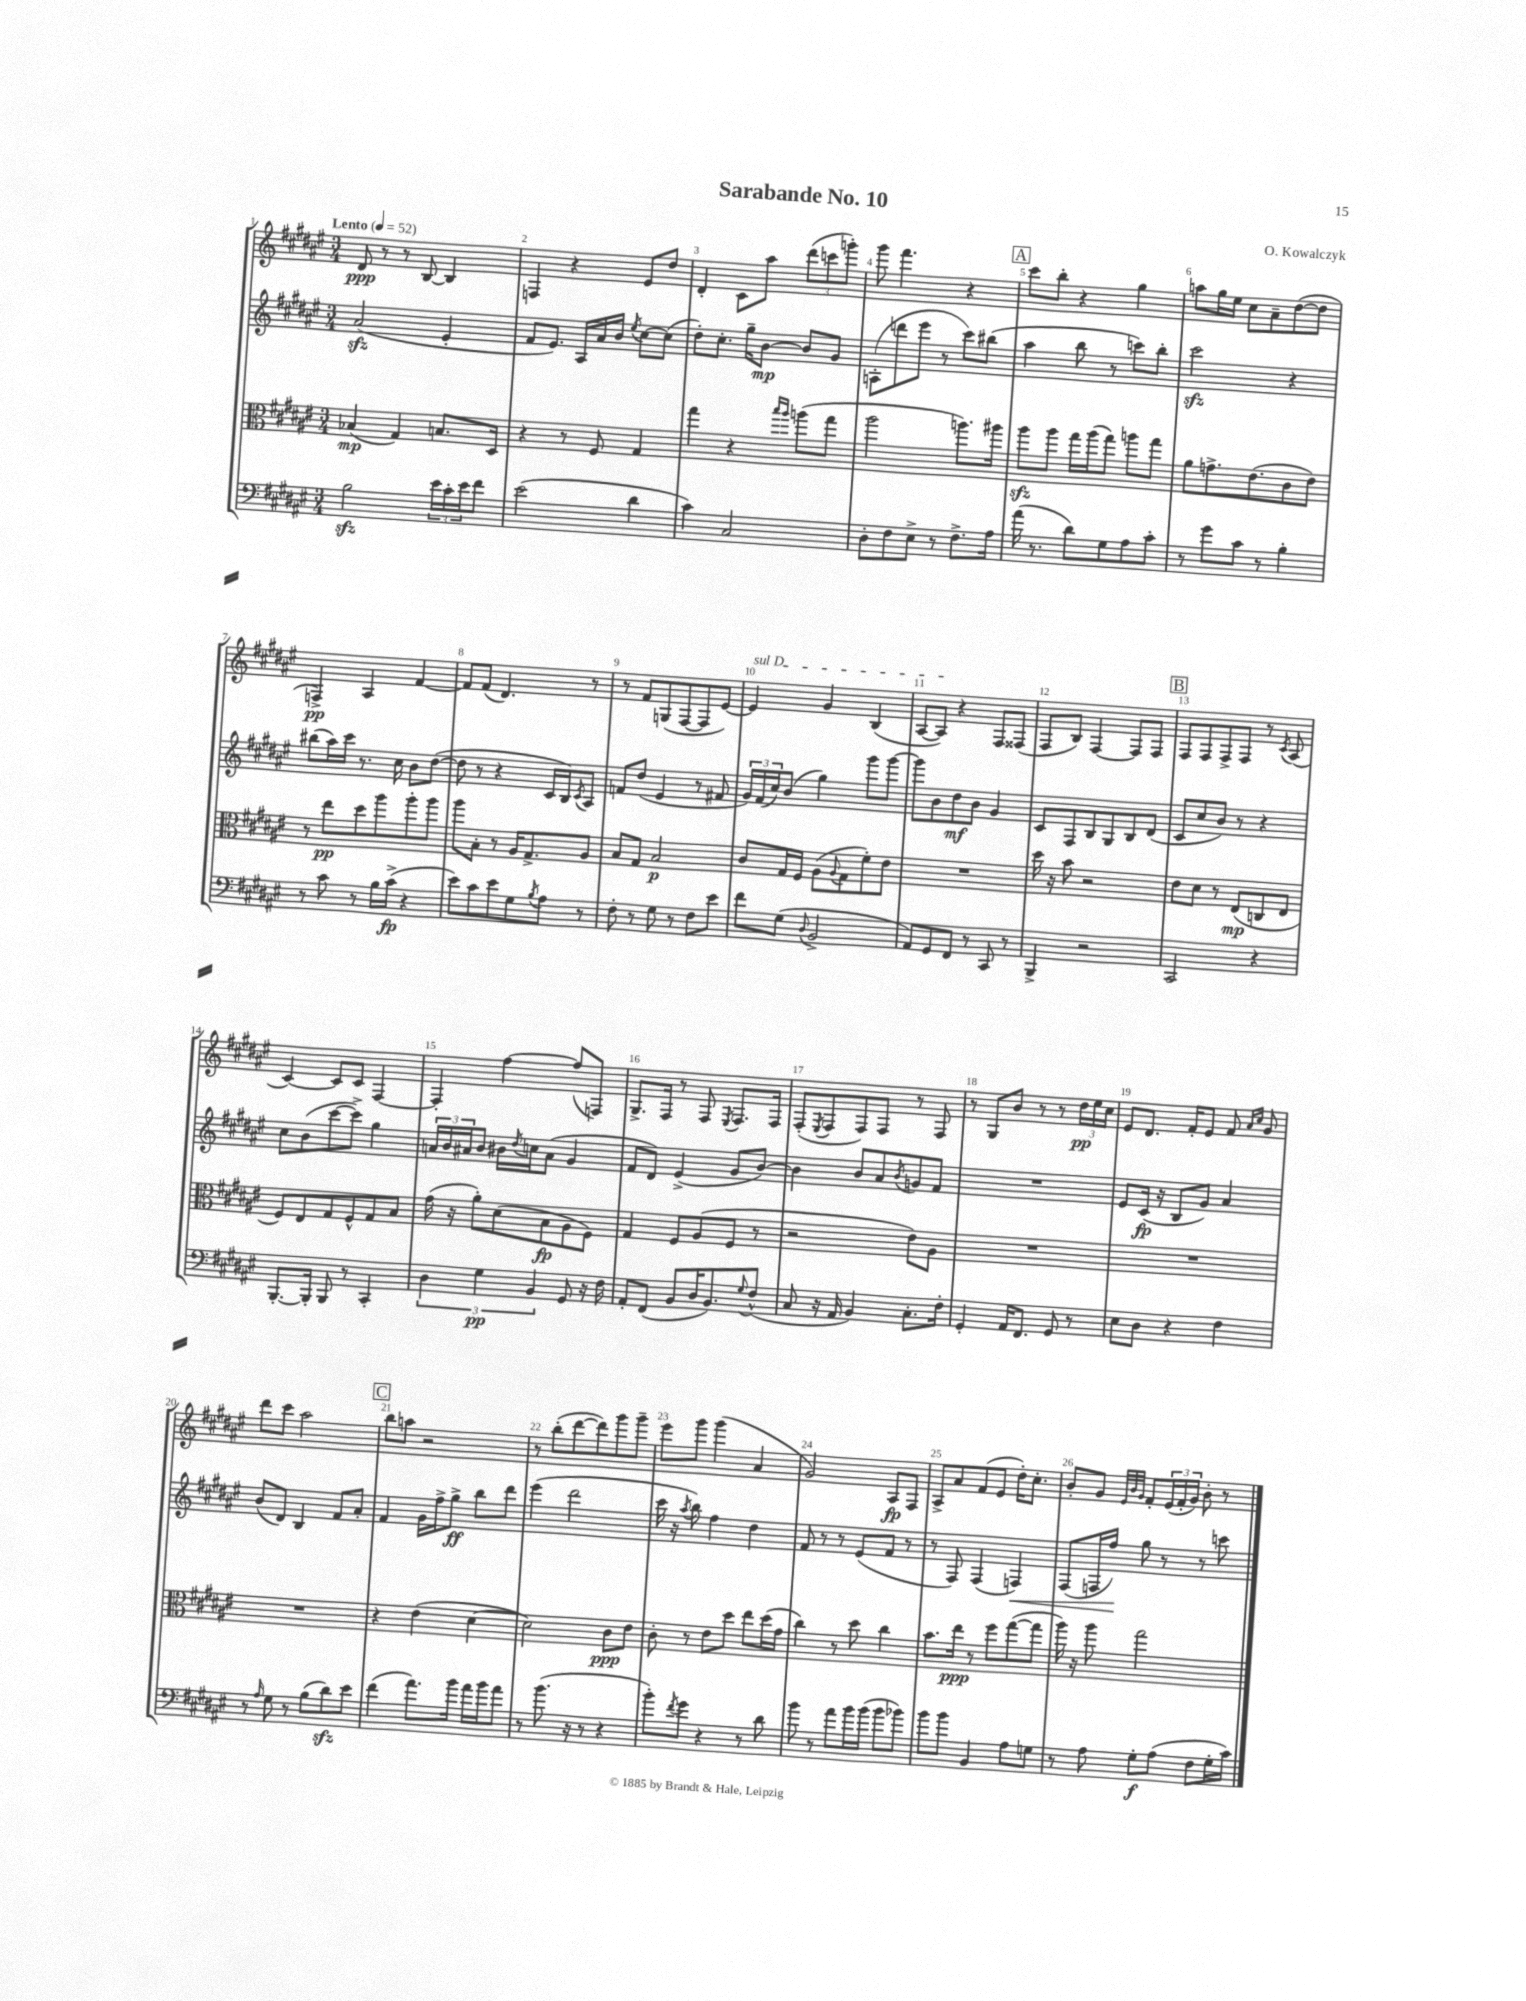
\header { title = "Sarabande No. 10" composer = "O. Kowalczyk" }
<<
\new StaffGroup <<
\new Staff = "s0" {
    \clef treble \key fis \major \numericTimeSignature \time 3/4 \tempo "Lento" 4 = 52
    dis'8\ppp r8 r8 b8~ b4 |
    f4 r4 eis'8 dis''8 |
    dis'4-. cis'8 ais''8 \tuplet 3/2 { dis'''8( c'''8 g'''8-.) } |
    gis'''8 fis'''4. r4 |
    \mark \markup { \box "A" } cis'''8 b''8-. r4 gis''4 |
    a''8 gis''16 eis''16 cis''8 ais'8-- dis''8~( dis''8 |
    f4->\pp) ais4 fis'4~ |
    fis'8 fis'8( dis'4.) r8 |
    r8 fis'8 g8( fis8~ fis8 eis'8~) |
    \once \override TextSpanner.bound-details.left.text = \markup { \italic "sul D" } eis'4\startTextSpan gis'4 b4( |
    ais8~ ais8\stopTextSpan) r4 fis8 fisis8( |
    fis8 b8) fis4~ fis8 fis8 |
    \mark \markup { \box "B" } fis8 fis8 fis8-> fis8 r8 \acciaccatura { cis'8 } ais8( |
    cis'4~) cis'8 cis'8 fis4~ |
    fis4-. fis''4~ fis''8( f8) |
    gis8.-> fis16 r8 fis8 \acciaccatura { eis8 } fis8. fis16 |
    fis8-.( \acciaccatura { eis8 } fis8 fis8) fis8 r8 fis8 |
    r8 gis8 b'8 r8 r8 \tuplet 3/2 { dis''16\pp eis''16 cis''16 } |
    eis'8 dis'8. fis'16-. eis'8 fis'8 \grace { ais'16 cis''16 } gis'8 |
    dis'''8 cis'''8 ais''2 |
    \mark \markup { \box "C" } b''8 a''8 r2 |
    r8 b''8-.( dis'''8~ dis'''8) gis'''8 gis'''8-- |
    eis'''8 gis'''8 gis'''4( ais'4 |
    gis'2) ais8\fp fis8 |
    ais8-> ais'8 fis'8( eis'8 dis''16-.) cis''8.-. |
    b'8-. gis'8 \grace { eis'32 b'32 gis'32 } fis'8-. \tuplet 3/2 { eis'16( fis'16-. gis'16) } b'8-. r8 \bar "|." |
}
\new Staff = "s1" {
    \clef treble \key fis \major \numericTimeSignature \time 3/4
    ais'2\sfz( eis'4-. |
    fis'8 eis'8.) ais16 ais'16 b'16 \acciaccatura { eis''8 } cis''8~ cis''8( |
    dis''8-.) cis''8.-. gis''16-- b'8~\mp b'8 gis'8 |
    a8-.( d'''8 eis'''8 r8 cis'''8) bis''8( |
    \mark \markup { \box "A" } ais''4 b''8 r8 c'''8) b''8-. |
    cis'''2\sfz r4 |
    bis''8( ais''16) cis'''16 r8. cis''16 b'8 dis''8~( |
    dis''8 r8 r4 cis'16 b16) \acciaccatura { cis'8 } ais8 |
    f'8 dis''8( eis'4 r8 fis'8 |
    \tuplet 3/2 { gis'16) fis'16( cis''16) } b'8( gis''4) gis'''8 gis'''8~ |
    gis'''8 b'8 dis''8\mf b'8 gis'4 |
    cis'8 fis8 b8 gis8 b8 dis'8( |
    \mark \markup { \box "B" } cis'8 cis''8 b'8) r8 r4 |
    cis''8 b'8( cis'''8~ cis'''8->) gis''4 |
    \tuplet 3/2 { a'16 b'16 ais'16 } b'8 bis'16 \acciaccatura { dis''8 } c''16 ais'8( gis'4 |
    fis'8 dis'8) eis'4->( gis'8 b'8~) |
    b'4 b'8 ais'8 \acciaccatura { b'8 } g'8 fis'8 |
    R2. |
    eis'8 cis'16\fp( r16 b8 gis'8) ais'4 |
    b'8( dis'8) b4 fis'8 ais'8-. |
    \mark \markup { \box "C" } fis'4 gis'16 fis''16-> gis''8->\ff b''8 dis'''8 |
    eis'''4( dis'''2 |
    cis'''16 r16 \acciaccatura { ais''8 } b''8) fis''4 dis''4 |
    fis'8 r8 r8 eis'8( fis'8 r8 |
    r8 fis8) fis4( f4\<) |
    fis8( f16 fis''16\!) gis''8 r8 r8 c'''8 \bar "|." |
}
\new Staff = "s2" {
    \clef alto \key fis \major \numericTimeSignature \time 3/4
    bes4\mp( gis4) b8. dis16 |
    r4 r8 fis8 gis4 |
    gis''4 r4 \grace { b''16 ais''16 } a''8( gis''8 |
    ais''2 a''8.) ais''16 |
    \mark \markup { \box "A" } ais''8\sfz ais''8 gis''16 ais''16( gis''8) a''8 gis''8 |
    ais'8 g'8.-> eis'8.( cis'8 eis'8) |
    r8 eis''8\pp dis''8 ais''8 ais''8-. ais''8 |
    ais''8 b8-. r8 ais16 gis8.-> ais8 |
    b8 gis8 b2\p |
    cis'8 gis16 fis16 ais8( \appoggiatura { ais8 } gis8 fis'8-.) eis'8 |
    R2. |
    dis''16 r16 b'8 r2 |
    \mark \markup { \box "B" } eis'8 dis'8 r8 eis8\mp( c8 eis8 |
    fis8) eis8 gis8 fis8-^ gis8 b8 |
    gis'16( r16 ais'8-.) dis'8( b8\fp ais8 fis8) |
    gis4 fis8 ais8( fis8 r8 |
    r2 eis'8) ais8 |
    R2. |
    R2. |
    R2. |
    \mark \markup { \box "C" } r4 eis'4( dis'4~ |
    dis'2) cis'8\ppp eis'8 |
    cis'8-. r8 eis'8 dis''8 eis''8 dis''16( gis'16 |
    cis''4) r8 dis''8 cis''4 |
    b'8. eis''16\ppp r8 fis''8 gis''8~( gis''8 |
    ais''16) r16 ais''8 gis''2 \bar "|." |
}
\new Staff = "s3" {
    \clef bass \key fis \major \numericTimeSignature \time 3/4
    b2\sfz \tuplet 3/2 { eis'16 cis'16-. eis'16 } fis'8 |
    eis'2( dis'4 |
    cis'4) cis2 |
    dis8-. fis8 eis8-> r8 fis8.-> ais16 |
    \mark \markup { \box "A" } ais'16( r8. dis'8) gis8 ais8 cis'8-. |
    r8 gis'8 cis'8 r8 b4-. |
    r8 cis'8 r8 b16 cis'16->\fp( r4 |
    eis'8) cis'8 eis'8 gis8 \acciaccatura { b8 } ais8 r8 |
    fis8-. r8 gis8 r8 fis8 eis'8 |
    fis'8 gis8( \appoggiatura { dis8 } b,2-> |
    ais,8) gis,8 fis,8 r8 cis,8 r8 |
    b,,4-> r2 |
    \mark \markup { \box "B" } cis,2 r4 |
    b,,8.~-. b,,16-. b,,8 r8 cis,4-. |
    \tuplet 3/2 { dis4 gis4\pp b,4 } gis,8 r16 fis16 |
    ais,8-. fis,8( b,8 dis16 b,8.) \appoggiatura { gis8 } fis8-^( |
    cis8 r16 ais,16 b,4) cis8.-. fis16-. |
    gis,4-. ais,16 fis,8. gis,8 r8 |
    eis8 dis8 r4 fis4 |
    r8 \grace { ais16 } gis8 r8 b8( dis'8\sfz) eis'8 |
    \mark \markup { \box "C" } fis'4( ais'8.) b'16 ais'16 b'16 ais'8 |
    r8 b'8.( r16 r8 r4 |
    b'8-.) \acciaccatura { fis'8 } gis'8 r4 r8 dis'8 |
    b'8 r8 ais'8 b'16 b'16( b'8 bes'8) |
    b'8 b'8 b,4 ais8 g8 |
    r8 ais8 gis8-.\f ais8( fis8 gis16-. cis'16) \bar "|." |
}
>>
>>
\layout { \context { \Score \override BarNumber.break-visibility = ##(#f #t #t) barNumberVisibility = #all-bar-numbers-visible } }
